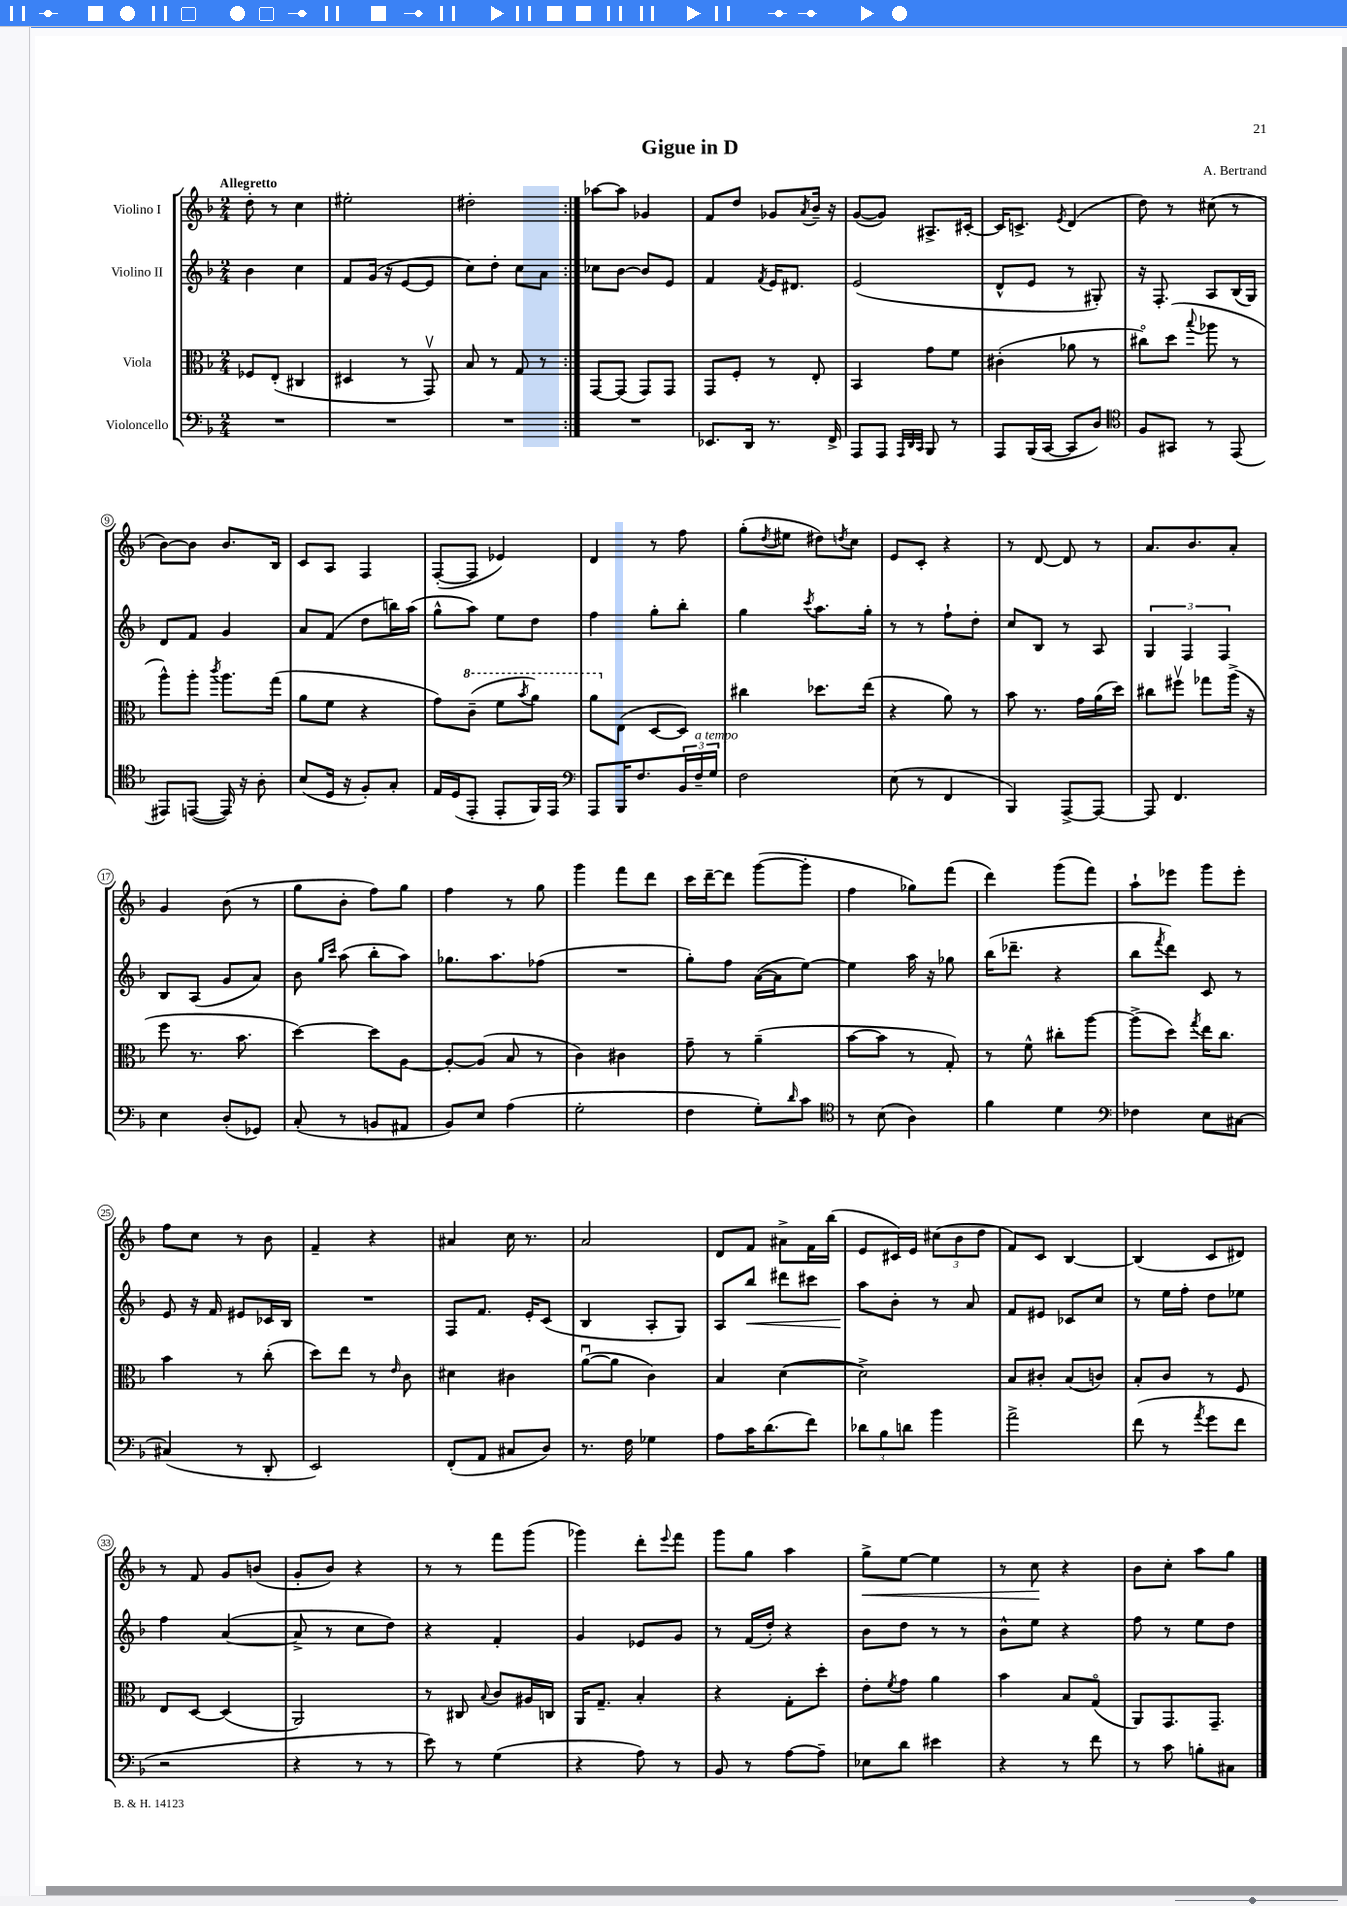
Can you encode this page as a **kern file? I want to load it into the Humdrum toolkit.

**kern	**kern	**kern	**dynam	**kern	**dynam
*part4	*part3	*part2	*part2	*part1	*part1
*staff4	*staff3	*staff2	*staff2	*staff1	*staff1
*I"Violoncello	*I"Viola	*I"Violino II	*	*I"Violino I	*
*clefF4	*clefC3	*clefG2	*	*clefG2	*
*k[b-]	*k[b-]	*k[b-]	*	*k[b-]	*
*M2/4	*M2/4	*M2/4	*	*M2/4	*
=1	=1	=1	=1	=1	=1
!	!	!	!	!LO:TX:a:B:t=Allegretto	!
2r	8F-X/L	4b-\	.	8dd'\	.
.	(8E'/J	.	.	8r	.
.	4C#X/	4cc\	.	4cc\	.
=2	=2	=2	=2	=2	=2
2r	4D#X/	8f/L	.	2ee#X'\	.
.	.	(16g/Jk	.	.	.
.	.	16r	.	.	.
.	8r	[8e/L	.	.	.
.	8GGv/)	8e/J]	.	.	.
=3	=3	=3	=3	=3	=3
2r	8B-/	8cc\L)	.	2dd#X'\	.
.	8r	8dd'\J	.	.	.
.	8G/	8cc\L	.	.	.
.	8r	8a\J	.	.	.
=4:|!	=4:|!	=4:|!	=4:|!	=4:|!	=4:|!
2r	[8GG/L	8cc-X\L	.	[8aa-X\L	.
.	(8GG/J]	[8b-\J	.	8aa-\J]	.
.	8GG/L)	8b-/L]	.	4g-X/	.
.	8GG/J	8e/J	.	.	.
=5	=5	=5	=5	=5	=5
8.EE-X/L	8GG/L	4f/	.	8f/L	.
.	8F'/J	.	.	8dd/J	.
16DD/Jk	.	.	.	.	.
.	.	8qf/	.	.	.
8.r	8r	16e/KL	.	8g-X/L	.
.	.	8.d#X/J	.	.	.
.	.	.	.	8qa/	.
.	8E'/	.	.	16b-~/Jk	.
16FF^/	.	.	.	16r	.
=6	=6	=6	=6	=6	=6
8AAA/L	4BB-/	(2e/	.	([8g/L	.
8AAA/J	.	.	.	8g/J])	.
32qqAAA/LLL	.	.	.	.	.
32qqDD/	.	.	.	.	.
32qqCC/JJJ	.	.	.	.	.
8BBB-/	8g\L	.	.	8.A#X^/L	.
8r	8f\J	.	.	.	.
.	.	.	.	[16c#X'/Jk	.
=7	=7	=7	=7	=7	=7
8AAA/L	(4c#X'\	8d^^/L	.	16c#/KL]	.
.	.	.	.	8.cn^/J	.
(16BBB-/L	.	8e/J	.	.	.
[16CC/JJ	.	.	.	.	.
.	.	.	.	8qe/	.
8CC/L]	8a-X\	8r	.	(4d/	.
8D/J)	8r	8G#X'/)	.	.	.
=8	=8	=8	=8	=8	=8
*clefC4	*	*	*	*	*
8F/L	8cc#X\L)	16r	.	8dd\)	.
.	.	8.F'/	.	.	.
8GG#X/J	(8dd\J	.	.	8r	.
.	8qqbb-/	.	.	.	.
8r	8aa-X\	8A/L	.	(8cc#X\	.
(8EE/	8r	(16B-/L	.	8r	.
.	.	16G/JJ)	.	.	.
!!LO:LB:g=z
=9	=9	=9	=9	=9	=9
8EE#X/L)	8aa^^\L)	8d/L	.	[8b-\L)	.
([8EEn/J	8aa'\J	8f/J	.	8b-\J]	.
.	8qccc/	.	.	.	.
16EE/])	8.aa\L	4g/	.	8.b-/L	.
16r	.	.	.	.	.
8A'\	.	.	.	.	.
.	(16gg\Jk	.	.	16B-/Jk	.
=10	=10	=10	=10	=10	=10
(8B-/L	8a\L	8a/L	.	8c/L	.
16D/Jk	8f\J	(8f/J	.	8A/J	.
16r	.	.	.	.	.
8F'/L)	4r	8dd\L	.	4F/	.
8G'/J	.	16bbn\L)	.	.	.
.	.	(16aa\JJ	.	.	.
=11	=11	=11	=11	=11	=11
16E/LL	8g\L)	8gg^^\L	.	([8F'/L	.
(16D/J	.	.	.	.	.
*	*8va	*	*	*	*
8EE'/J	(8cc~\J	8aa\J)	.	8F/J]	.
8EE'/L	8ff\L	8ee\L	.	4e-X/)	.
.	8qbb-/	.	.	.	.
16FF/L)	8aa\J)	8dd\J	.	.	.
16EE/JJ	.	.	.	.	.
=12	=12	=12	=12	=12	=12
*clefF4	*	*	*	*	*
8AAA/L	8aa\L	4ff\	.	4d/	.
*	*X8va	*	*	*	*
16BBB-/K	(8E\J	.	.	.	.
8.F/	.	.	.	.	.
.	[8D/L	8gg'\L	.	8r	.
24BB-/L	8D/J])	8bb-'\J	.	8ff\	.
!LO:TX:a:i:t=a tempo	!	!	!	!	!
24F~/	.	.	.	.	.
24G/JJ	.	.	.	.	.
=13	=13	=13	=13	=13	=13
2F\	4cc#X\	4gg\	.	(8gg'\L	.
.	.	.	.	8qdd/	.
.	.	.	.	8ee#X\J	.
.	.	8qccc/	.	.	.
.	8.dd-X\L	8.aa\L	.	8dd#X\L)	.
.	.	.	.	8qddn/	.
.	.	.	.	8cc\J	.
.	(16ee\Jk	16gg'\Jk	.	.	.
=14	=14	=14	=14	=14	=14
(8E\	4r	8r	.	8e/L	.
8r	.	8r	.	8c'/J	.
4FF/	8a\)	8ff`\L	.	4r	.
.	8r	8dd'\J	.	.	.
=15	=15	=15	=15	=15	=15
4BBB-/)	8b-\	8cc/L	.	8r	.
.	8.r	8B-/J	.	[8d/	.
[8AAA^/L	.	8r	.	8d/]	.
.	16g\LL	.	.	.	.
8AAA/J_	(16a\	8A/	.	8r	.
.	16dd\JJ)	.	.	.	.
=16	=16	=16	=16	=16	=16
8AAA/]	8cc#X\L	6G/	.	8.a/L	.
4.FF/	8ff#Xv\J	.	.	.	.
.	.	6F/	.	.	.
.	.	.	.	8.b-/	.
.	8gg-X\L	.	.	.	.
.	.	6F/	.	.	.
.	(16aa^\Jk	.	.	8a'/J	.
.	16r	.	.	.	.
!!LO:LB:g=z
=17	=17	=17	=17	=17	=17
4E\	8ff\	8B-/L	.	4g/	.
.	8.r	(8A/J	.	.	.
(8D'/L	.	8g/L	.	(8b-\	.
.	8.b-\	.	.	.	.
8GG-X/J)	.	8a/J)	.	8r	.
=18	=18	=18	=18	=18	=18
(8C'/	[4dd\)	8b-\	.	8gg\L	.
.	.	16qqgg/LL	.	.	.
.	.	16qqccc/JJ	.	.	.
8r	.	(8aa\	.	8b-'\J	.
8BBn/L	8dd\L]	8bb-'\L	.	8ff\L)	.
8AA#X/J	[8A\J	8aa\J)	.	8gg\J	.
=19	=19	=19	=19	=19	=19
8BB-/L)	8A'/L_	8.gg-X\L	.	4ff\	.
8E/J	(8A/J]	.	.	.	.
.	.	8.aa\	.	.	.
(4A\	8B-/	.	.	8r	.
.	8r	(8ff-X\J	.	8gg\	.
=20	=20	=20	=20	=20	=20
2G'\	4c\)	2r	.	4ggg\	.
.	4c#X\	.	.	8fff\L	.
.	.	.	.	8ddd\J	.
=21	=21	=21	=21	=21	=21
4F\	8g~\	8gg'\L)	.	16ccc\LL	.
.	.	.	.	[16ddd~\J	.
.	8r	8ff\J	.	8ddd\J]	.
8G'\L)	(4a~\	([16a\LL	.	([8ggg\L	.
.	.	16a\J]	.	.	.
16qqd/	.	.	.	.	.
8c\J	.	[8ee\J)	.	8ggg'\J]	.
=22	=22	=22	=22	=22	=22
*clefC4	*	*	*	*	*
8r	[8b-\L	4ee\]	.	4ff\	.
(8B-\	8b-\J]	.	.	.	.
4A\)	8r	16aa\	.	8gg-X\L)	.
.	.	16r	.	.	.
.	8G'/)	8gg-X\	.	(8fff\J	.
=23	=23	=23	=23	=23	=23
4f\	8r	(16bb-\KL	.	4ddd\)	.
.	.	8.ddd-X~\J	.	.	.
.	8f^^\	.	.	.	.
4d\	8cc#X'\L	4r	.	(8ggg\L	.
.	[8aa\J	.	.	8fff\J)	.
=24	=24	=24	=24	=24	=24
*clefF4	*	*	*	*	*
4F-X\	(8aa^\L]	8bb-\L	.	8aa`\L	.
.	.	8qfff/	.	.	.
.	8dd\J)	8ddd\J)	.	8eee-X\J	.
.	8qgg/	.	.	.	.
8E\L	16ee\KL	8c/	.	8ggg\L	.
.	8.cc\J	.	.	.	.
[8C#X\J	.	8r	.	8eee-'\J	.
!!LO:LB:g=z
=25	=25	=25	=25	=25	=25
(4C#X/]	4b-\	8e/	.	8ff\L	.
.	.	16r	.	8cc\J	.
.	.	16f/	.	.	.
8r	8r	8e#X/L	.	8r	.
8DD'/	(8cc'\	16c-X/L	.	8b-\	.
.	.	16B-/JJ	.	.	.
=26	=26	=26	=26	=26	=26
2EE/)	8dd\L)	2r	.	4f~/	.
.	8ee\J	.	.	.	.
.	8r	.	.	4r	.
.	16qqe/	.	.	.	.
.	8c\	.	.	.	.
=27	=27	=27	=27	=27	=27
(8FF'/L	4d#X\	8F/L	.	4a#X/	.
8AA/J	.	8.f/J	.	.	.
8C#X/L	4c#X\	.	.	16cc\	.
.	.	16e'/KL	.	8.r	.
8D/J)	.	(8c/J	.	.	.
=28	=28	=28	=28	=28	=28
8.r	([8au\L	4B-/	.	2a/	.
.	8a\J]	.	.	.	.
16F\	.	.	.	.	.
4G-X\	4c\)	8A'/L	.	.	.
.	.	8G/J)	.	.	.
=29	=29	=29	=29	=29	=29
8A\L	4B-/	8A/L	.	8d/L	.
!	!	!	!LO:HP:b	!	!
16c\K	.	8bb-/J	<	8f/J	.
(8.d\	.	.	.	.	.
.	([4d\	8ddd#X\L	.	8a#X^\L	.
8f\J)	.	8ccc#X\J	.	16f\L	.
.	.	.	.	(16bb-\JJ	.
=30	=30	=30	=30	=30	=30
12d-X\L	2d^\])	8aa\L	.	8e/L	.
12B-\	.	.	.	.	.
.	.	8b-'\J	[	16c#X/L)	.
12dn\J	.	.	.	.	.
.	.	.	.	16e/JJ	.
4b-\	.	8r	.	(12cc#X\L	.
.	.	.	.	12b-\	.
.	.	8a/	.	.	.
.	.	.	.	12dd\J	.
=31	=31	=31	=31	=31	=31
2a^\	8B-/L	8f/L	.	8f/L)	.
.	8c#X'/J	8e#X/J	.	8c/J	.
.	(8B-/L	8c-X/L	.	[4B-/	.
.	8cn/J)	8cc/J	.	.	.
=32	=32	=32	=32	=32	=32
(8f\	8B-'/L	8r	.	(4B-/]	.
8r	8c/J	16ee\LL	.	.	.
.	.	16ff'\JJ	.	.	.
8qa/	.	.	.	.	.
8g\L	8r	8dd\L	.	8c/L	.
8f\J	8F/	8ee-X\J	.	8d#X/J)	.
!!LO:LB:g=z
=33	=33	=33	=33	=33	=33
2r	8E/L	4ff\	.	8r	.
.	[8D/J	.	.	8f/	.
.	(4D/]	([4a/	.	8g/L	.
.	.	.	.	(8bn/J	.
=34	=34	=34	=34	=34	=34
4r	2AA/)	8a^/]	.	8g'/L	.
.	.	8r	.	8b-/J)	.
8r	.	8cc\L	.	4r	.
8r	.	8dd\J)	.	.	.
=35	=35	=35	=35	=35	=35
8e\)	8r	4r	.	8r	.
8r	8C#X/	.	.	8r	.
.	8qqB-/	.	.	.	.
(4G\	8c/L	4f'/	.	8fff\L	.
.	16A#X/L	.	.	(8ggg\J	.
.	16Cn/JJ	.	.	.	.
=36	=36	=36	=36	=36	=36
4r	16AA/KL	4g/	.	4ggg-X\)	.
.	8.G~/J	.	.	.	.
8A\)	4B-'/	8e-X/L	.	8ddd'\L	.
.	.	.	.	8qqeee/	.
8r	.	8g/J	.	8fff\J	.
=37	=37	=37	=37	=37	=37
8BB-/	4r	8r	.	8ggg\L	.
8r	.	(16f/LL	.	8gg\J	.
.	.	16dd'/JJ)	.	.	.
[8A\L	8G'\L	4r	.	4aa\	.
8A~\J]	8dd'\J	.	.	.	.
=38	=38	=38	=38	=38	=38
!	!	!	!	!	!LO:HP:b
8E-X\L	8e'\L	8b-\L	.	8gg^\L	<
.	8qf/	.	.	.	.
8d\J	8g\J	8dd\J	.	[8ee\J	.
4e#X\	4a\	8r	.	4ee\]	.
.	.	8r	.	.	.
=39	=39	=39	=39	=39	=39
4r	4b-\	8b-^^\L	.	8r	.
.	.	8ee\J	.	8cc\	.
8r	8B-/L	4r	.	4r	[
8f\	(8G/J	.	.	.	.
=40	=40	=40	=40	=40	=40
8r	8AA/L)	8ff\	.	8b-\L	.
8c\	8.GG/	8r	.	8cc'\J	.
8Bn'\L	.	8ee\L	.	8aa\L	.
.	8.GG~/J	.	.	.	.
8C#X\J	.	8dd\J	.	8gg\J	.
==	==	==	==	==	==
*-	*-	*-	*-	*-	*-
